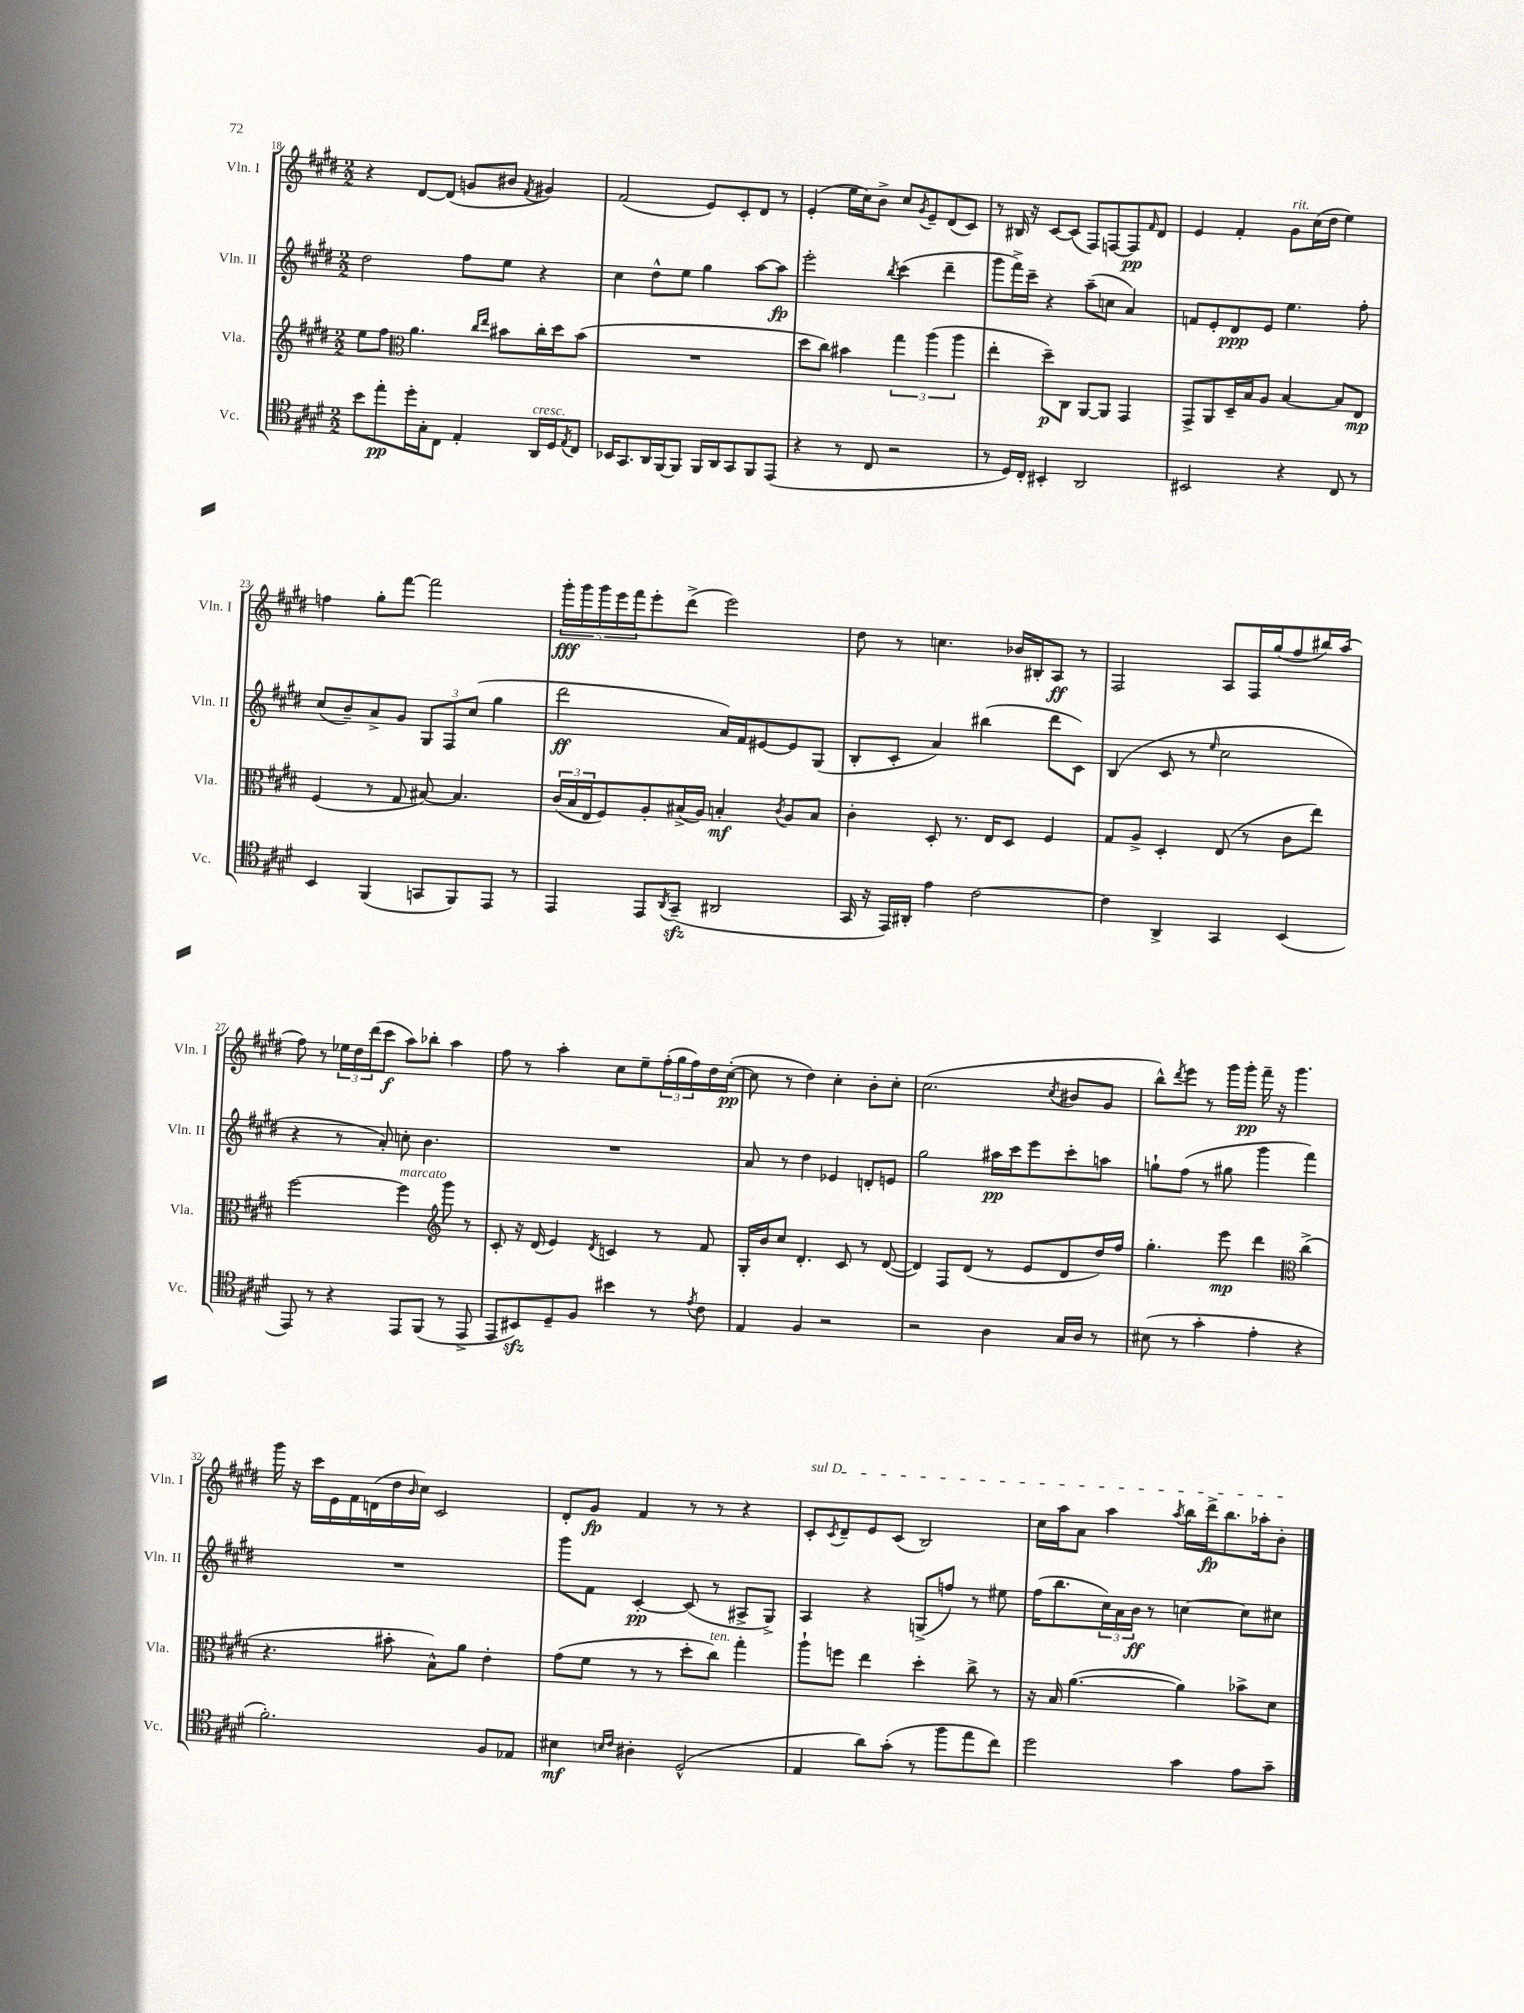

**kern	**kern	**kern	**kern
*staff4	*staff3	*staff2	*staff1
*clefC4	*clefG2	*clefG2	*clefG2
*k[f#c#g#d#]	*k[f#c#g#d#]	*k[f#c#g#d#]	*k[f#c#g#d#]
*M2/2	*M2/2	*M2/2	*M2/2
8b\L	8ee\L	2dd#\	4r
8ee'\	8ff#\J	.	.
*	*clefC3	*	*
16dd#'\L	4.a\	.	[8d#/L
16G#'\J	.	.	.
8C#\J	.	.	(8d#/]J
4E'/	.	8ff#\L	8g/L
.	16qqcc#/LL	.	.
.	16qqee/JJ	.	.
.	8b#\L	8ee\J	8b#/J
.	.	.	8qf#/
16AA/LL	16cc#'\L	4r	4g#/)
16D#/J	16dd#\J	.	.
8qE/	.	.	.
8C#/J	(8b#\J	.	.
=	=	=	=
16BB-/LK	1r	4cc#\	(2f#/
8.GG#/	.	.	.
16AA/L	.	8dd#^^\L	.
[16FF#/J	.	.	.
8FF#/]J	.	8ee\J	.
16FF#/LL	.	4gg#\	8e/L)
16AA/J	.	.	.
8GG#/	.	.	8c#'/
8FF#/	.	[8aa\L	8d#/J
(8EE/J	.	8aa\]J	8r
=	=	=	=
4r	8dd#\L	2eee'\	(4e'/
.	8cc#\J)	.	.
8r	4b#\	.	16ee\LL
.	.	.	16cc#\J)
8C#/	.	.	8b^\J
.	.	8qbb/	.
2r	6gg#\	(4ccc#\	8cc#/L
.	.	.	8qg#/
.	.	.	8e~/
.	(6aa\	.	.
.	.	4ddd#~\	(8d#/
.	6aa\	.	.
.	.	.	8c#/J)
=	=	=	=
8r	4ee'\	8ggg#\L	8r
16D#/LL)	.	16fff#^\L)	16B#/
16C#'/JJ	.	16ccc#~\JJ	16r
4BB#'/	8dd#~\L)	4r	[8c#/L
.	8C#\J	.	(8c#/]J
2AA/	[8AA/L	(8aa~\L	8F#/L)
.	8AA/]J	8cc\J	[8F/
.	4GG#/	4a/)	8F/]
.	.	.	16qqf#/
.	.	.	8d#/J
=	=	=	=
2BB#/	8GG#^/L	8f/L	4e/
.	8AA/	8e'/	.
.	16D#~/L	8d#/	4f#'/
.	16B/J	.	.
.	8A/J	8e/J	.
4r	[4B/	4.ee\	8g#\L
.	.	.	(16cc#\L
.	.	.	16dd#\JJ
8C#/	8B/]L	.	4ee\)
8r	8E/J	8ff#'\	.
=	=	=	=
4BB/	(4F#/	(8cc#/L	4ff\
.	.	8b~/)	.
(4FF#/	8r	8a^/	8gg#'\L
.	8G#/	8g#/J	[8fff#\J
8GG/L	[8B#/)	12G#/L	2fff#\]
.	.	12F#/	.
8FF#/)	4.B#/]	.	.
.	.	(12cc#/J	.
8EE/J	.	4gg#\	.
8r	.	.	.
=	=	=	=
4EE/	(24c#/LL	2ddd#\	20ggg#'\LL
.	24B/	.	.
.	.	.	20ggg#\
.	24E/J	.	.
.	.	.	20ggg#\
.	8F#/)	.	.
.	.	.	20eee\
.	.	.	20fff#\J
8EE/L	8A'/	.	8eee'\
8qAA/	.	.	.
(8GG#~/J	(16B#^/L	.	(8ddd#^\J
.	16A/JJ)	.	.
2AA#/	4B'/	16a/LL)	2eee\)
.	.	16f#/J	.
.	.	[8e#/	.
.	8qc#/	.	.
.	8A/L	8e#/]	.
.	8B/J	(8G#/J	.
=	=	=	=
16GG#/	4c#'\	8B'/L	8dd#\
16r	.	.	.
16EE/LL)	.	8c#'/J	8r
16AA#'/JJ	.	.	.
4e\	8D#'/	4a/)	4.cc\
.	8.r	.	.
[2c#\	.	(4bb#\	.
.	16E/LK	.	.
.	8D#/J	.	16b-/LL
.	.	.	16B#'/J
.	4F#/	8ddd#\L	8A/J
.	.	8c#\J)	8r
=	=	=	=
4c#\]	8G#/L	(4B/	2F#/
.	8A^/J	.	.
4AA^/	4D#'/	8c#/	.
.	.	8r	.
.	.	16qqee/	.
4GG#/	(8E/	2cc#\	8A/L
.	8r	.	16F#/L
.	.	.	(16gg#/J
(4BB/	8c#\L	.	8ff#/
.	8ee\J)	.	16bb#/L)
.	.	.	(16aa/JJ
=	=	=	=
8EE/)	[2ff#\	4r	8ff#\)
8r	.	.	8r
4r	.	8r	24ee-\LL
.	.	.	24dd#\
.	.	.	(24ddd#\J
.	.	8a'/)	8ccc#\J
8EE/L	4ff#\]	8cc'\	8aa\L)
(8FF#/J	.	4.b\	8bb-'\J
*	*clefG2	*	*
8r	8ggg#\	.	4aa\
8EE^/	8r	.	.
=	=	=	=
8EE/L	8c#'/	1r	8ff#\
8BB#/)	16r	.	8r
.	(16d#/	.	.
8D#~/	4e/)	.	4aa'\
8F#/J	.	.	.
.	8qd#/	.	.
4b#\	4c/	.	8cc#\L
.	.	.	8ee~\
8r	8r	.	(24ff#'\L
.	.	.	24gg#\
.	.	.	24ff#\)
8qe/	.	.	.
8c#\	8f#/	.	16dd#\
.	.	.	([16cc#'\JJ
=	=	=	=
4E/	16G#'/LL	8a/	8cc#\]
.	16b/J	.	.
.	8cc#/J	8r	8r
4F#/	4.d#'/	4dd#\	4dd#\)
2r	.	4e-/	4cc#'\
.	8c#/	.	.
.	8r	8d'/L	8b'\L
.	([8d#/	8e/J	8cc#'\J
=	=	=	=
2r	4d#/])	2gg#\	(2.cc#\
.	8F#/L	.	.
.	(8d#/J	.	.
4A\	8r	16aa#\LL	.
.	.	16ccc#\J	.
.	8e/L	8eee\	.
.	.	.	8qcc#/
16G#/LL	8d#/	8ccc#'\	8b#/L
16A/JJ	.	.	.
8r	16dd#/L)	8aa\J	8g#/J
.	16ff#/JJ	.	.
=	=	=	=
(8B#\	4.gg#'\	8gg`\L	8bb^^\L)
.	.	.	8qddd#/
8r	.	(8ff#\J	8eee\J
4g#'\	.	8r	8r
.	8eee\	8gg#\	16ggg#\LL
.	.	.	16ggg#'\JJ
4e'\	4ddd#\	4ggg#\	16fff#~\
.	.	.	16r
.	.	.	4.ggg#\
*	*clefC3	*	*
4r	(4cc#^\	4fff#\)	.
=	=	=	=
2.f#'\)	4.r	1r	16ggg#\
.	.	.	16r
.	.	.	16ccc#\LL
.	.	.	16e\
.	.	.	16f#\
.	.	.	(16d\
.	8b#'\	.	16dd#\
.	.	.	16qqb/
.	.	.	16cc#\JJ)
.	8B^^\L)	.	2c#/
.	8a\J	.	.
8F#/L	4e'\	.	.
8E-/J	.	.	.
=	=	=	=
4B#\	(8g#\L	8ggg#\L	8d#'/L
.	8f#\J	8f#\J	8g#/J
16qqB/LL	.	.	.
16qqc#/JJ	.	.	.
4A#'\	8r	[4c#'/	4f#/
.	8r	.	.
(2D#^^/	8dd#'\L	(8c#/]	8r
.	8cc#\J)	8r	8r
.	4gg#'\	8A#^/L	4r
.	.	8G#^/J)	.
=	=	=	=
4E/	8aa`\L	4A/	8c#'/L
.	.	.	8qc#/
.	8ff\J	.	8d#~/
8a\L)	4ee\	4r	8e/
(8g#'\J	.	.	(8c#/J
8r	4dd#'\	(8G^/L	2B/)
8ff#\L	.	8ff/J)	.
8ee\	8cc#^\	8r	.
8cc#\J)	8r	8ee#\	.
=	=	=	=
2dd#\	16r	(16ff#\LK	16cc#\LL
.	16B/	8.bb\	16aa\J
.	([4.a\	.	8a\J
.	.	24cc#\L)	4aa\
.	.	24a\	.
.	.	24b\JJ	.
.	.	8r	.
.	.	.	8qaa/
4g#\	4a\])	[4cc\	16bb\LL
.	.	.	16ddd#^\J
.	.	.	8.bb\
8e\L	8b-^\L	8cc\]L	.
.	.	.	16aa-'\k
8g#~\J	8d#\J	8cc#\J	8b'\J
==	==	==	==
*-	*-	*-	*-
